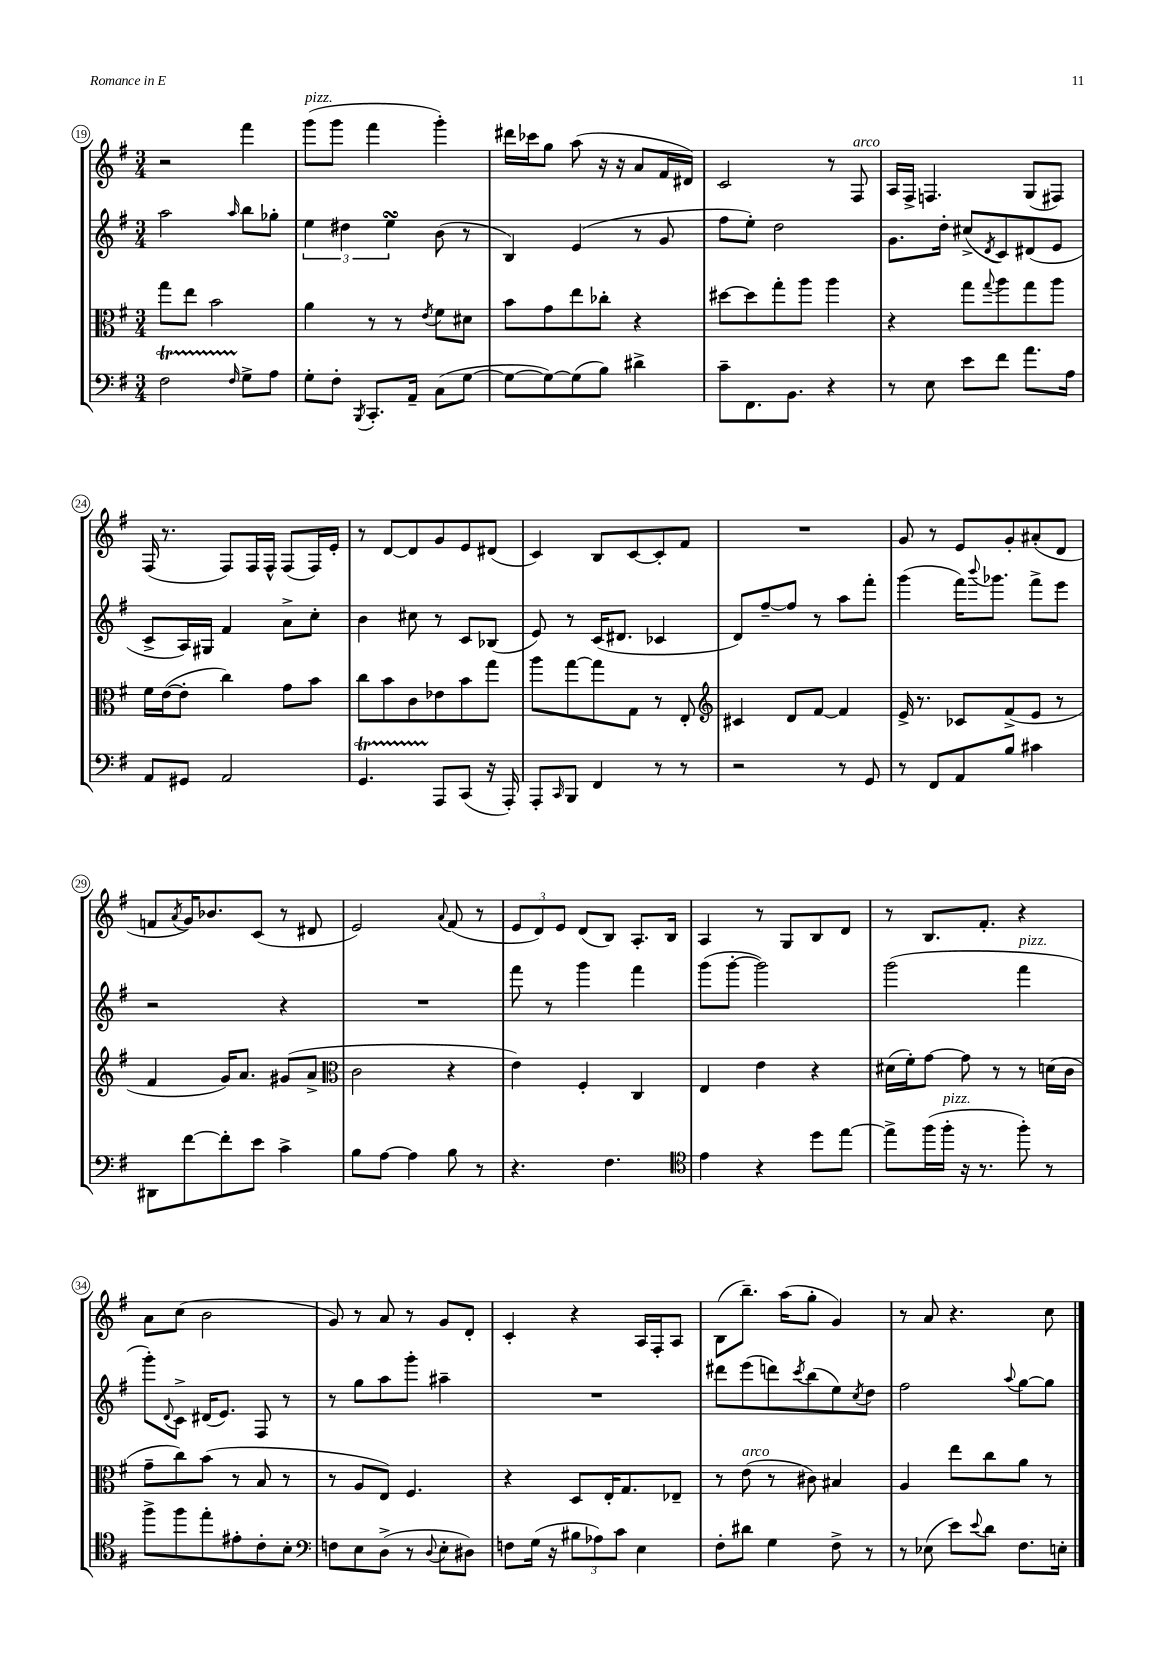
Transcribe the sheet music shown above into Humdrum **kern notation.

**kern	**kern	**kern	**kern
*staff4	*staff3	*staff2	*staff1
*clefF4	*clefC3	*clefG2	*clefG2
*k[f#]	*k[f#]	*k[f#]	*k[f#]
*M3/4	*M3/4	*M3/4	*M3/4
2F#\	8gg\L	2aa\	2r
.	8ee\J	.	.
.	2b\	.	.
16qqF#/	.	16qqaa/	.
8G^\L	.	8bb\L	4fff#\
8A\J	.	8gg-'\J	.
=	=	=	=
8G'\L	4a\	6ee\	(8ggg\L
8F#'\J	.	.	8ggg\J
.	.	6dd#\	.
8qBBB/	.	.	.
8.CC'/L	8r	.	4fff#\
.	.	6ee\	.
.	8r	.	.
16AA~/Jk	.	.	.
.	8qe/	.	.
(8C\L	8f#\L	(8b\	4ggg'\)
[8G\J	8d#\J	8r	.
=	=	=	=
8G\_L	8b\L	4B/)	16ddd#\LL
.	.	.	16ccc-\J
8G\_)	8g\	.	8gg\J
(8G\]	8ee\	(4e/	(8aa\
8B\J)	8cc-'\J	.	16r
.	.	.	16r
4d#^\	4r	8r	8a/L
.	.	8g/	16f#/L
.	.	.	16d#/JJ)
=	=	=	=
8c~\L	[8dd#\L	8ff#\L	2c/
8.FF#\	8dd#\]	8ee'\J)	.
.	8gg'\	2dd\	.
8.BB\J	.	.	.
.	8aa\J	.	.
4r	4aa\	.	8r
.	.	.	8F#/
=	=	=	=
8r	4r	8.g\L	16A/LL
.	.	.	16F#^/JJ
8E\	.	.	4.F/
.	.	16dd'\Jk	.
8e\L	8gg\L	(8cc#^/L	.
.	8qqgg/	8qd/	.
8f#\J	8aa\	8c/)	.
8.a\L	8gg\	(8d#/	(8G/L
.	8aa\J	8e/J	8F#/J)
16A\Jk	.	.	.
=	=	=	=
8AA/L	16f#\LL	8c^/L	(16F#/
.	([16e\J	.	8.r
8GG#/J	8e'\]J	16A/L)	.
.	.	16G#/JJ	.
2AA/	4cc\)	4f#/	8F#/L)
.	.	.	16F#/L
.	.	.	16F#^^/JJ
.	8g\L	8a^\L	(8F#/L
.	8b\J	8cc'\J	16F#/L)
.	.	.	16e'/JJ
=	=	=	=
4.GG/	8cc\L	4b\	8r
.	8b\	.	[8d/L
.	8c\	8cc#\	8d/]
8AAA/L	8e-\	8r	8g/
(8CC/J	8b\	8c/L	8e/
16r	8gg\J	(8B-/J	(8d#/J
16AAA'/)	.	.	.
=	=	=	=
8AAA'/L	8aa\L	8e/)	4c/)
16qqCC/	.	.	.
8BBB/J	[8gg\	8r	.
4FF#/	8gg\]	(16c/LK	8B/L
.	.	8.d#/J	.
.	8G\J	.	[8c/
8r	8r	4c-/	8c'/]
8r	8E'/	.	8f#/J
=	=	=	=
*	*clefG2	*	*
2r	4c#/	8d/L)	2.r
.	.	[8ff#~/	.
.	8d/L	8ff#/]J	.
.	[8f#/J	8r	.
8r	4f#/]	8aa\L	.
8GG/	.	8fff#'\J	.
=	=	=	=
8r	16e^/	(4ggg\	8g/
.	8.r	.	.
8FF#/L	.	.	8r
8AA/	8c-/L	16fff#\LK)	8e/L
.	.	8qqbbb/	.
.	.	8.ggg-\J	.
8B/J	(8f#^/	.	8g'/
4c#\	8e/J	8fff#^\L	(8a#'/
.	8r	8eee\J	8d/J
=	=	=	=
8DD#\L	4f#/	2r	8f/L
.	.	.	8qa/
[8f#\	.	.	16g/K)
.	.	.	8.b-/
8f#'\]	16g/LK)	.	.
.	8.a/J	.	.
8e\J	.	.	(8c/J
4c^\	(8g#/L	4r	8r
.	8a^/J	.	8d#/
=	=	=	=
*	*clefC3	*	*
8B\L	2c\	2.r	2e/)
[8A\J	.	.	.
4A\]	.	.	.
.	.	.	8qqa/
8B\	4r	.	(8f#/
8r	.	.	8r
=	=	=	=
4.r	4e\)	8fff#\	12e/L
.	.	.	12d/)
.	.	8r	.
.	.	.	12e/J
.	4F#'/	4ggg\	(8d/L
4.F#\	.	.	8B/J)
.	4C/	4fff#\	8.A'/L
.	.	.	16B/Jk
=	=	=	=
*clefC4	*	*	*
4e\	4E/	(8ggg\L	4A/
.	.	[8ggg'\J	.
4r	4e\	2ggg\])	8r
.	.	.	8G/L
8dd\L	4r	.	8B/
[8ee\J	.	.	8d/J
=	=	=	=
8ee^\]L	(16d#\LL	(2ggg\	8r
.	16f#'\J)	.	.
(16ff#\L	[8g\J	.	8.B/L
16ff#'\JJ	.	.	.
16r	8g\]	.	.
8.r	.	.	8.f#'/J
.	8r	.	.
8ff#'\)	8r	4fff#\	4r
8r	(16d\LL	.	.
.	16c\JJ	.	.
=	=	=	=
8ff#^\L	8g~\L	8ggg'\L)	8a\L
.	.	8qqd/	.
8ff#\	8cc\)	8c^\J	(8cc\J
8ee'\	(8b\J	(16d#/LK	2b\
.	.	8.e/J)	.
8e#'\	8r	.	.
8c'\	8B/	8F#/	.
8B'\J	8r	8r	.
=	=	=	=
*clefF4	*	*	*
8F\L	8r	8r	8g/)
8E\	8A/L	8gg\L	8r
(8D^\J	8E/J)	8aa\	8a/
8r	4.F#/	8ggg'\J	8r
8qqD/	.	.	.
8E'\L	.	4aa#~\	8g/L
8D#\J)	.	.	8d'/J
=	=	=	=
8F\L	4r	2.r	4c'/
(16G\Jk	.	.	.
16r	.	.	.
12B#\L	8D/L	.	4r
12A-\)	.	.	.
.	16E'/K	.	.
12c\J	.	.	.
.	8.G/	.	.
4E\	.	.	16A/LL
.	.	.	16F#'/J
.	8E-~/J	.	8A/J
=	=	=	=
8F#'\L	8r	8ddd#\L	(8B\L
8d#\J	(8e\	(8eee\	8.bb~\J)
4G\	8r	8ddd\)	.
.	.	.	(16aa\LK
.	.	8qccc/	.
.	8c#\)	(8bb\	8gg'\J
8F#^\	4B#/	8ee\)	4g/)
.	.	8qcc/	.
8r	.	8dd\J	.
=	=	=	=
8r	4A/	2ff#\	8r
(8E-\	.	.	8a/
8e\L)	8ee\L	.	4.r
8qqe/	.	.	.
8d\J	8cc\	.	.
.	.	8qqaa/	.
8.F#\L	8a\J	[8gg\L	.
.	8r	8gg\]J	8cc\
16E'\Jk	.	.	.
==	==	==	==
*-	*-	*-	*-
